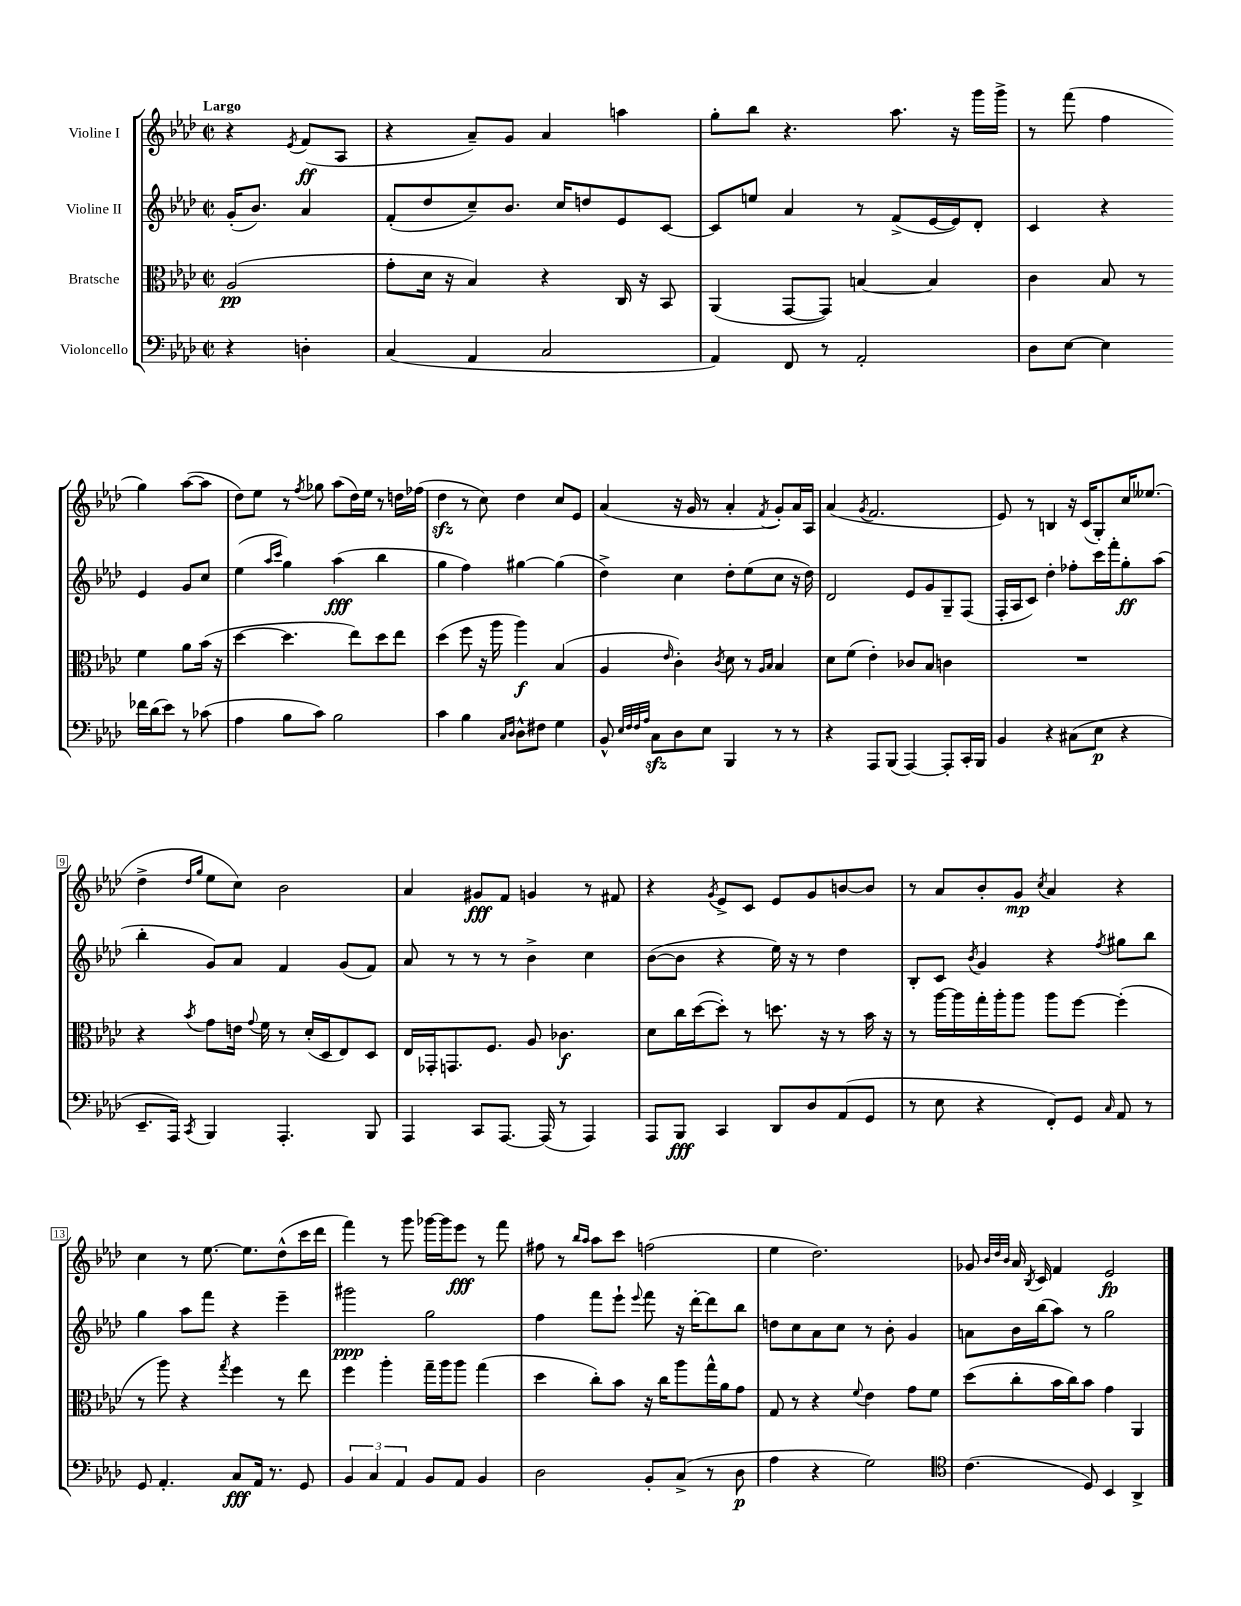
<<
\new StaffGroup <<
\new Staff = "s0" \with { instrumentName = "Violine I" } {
    \clef treble \key aes \major \defaultTimeSignature \time 2/2 \partial 2 \tempo "Largo"
    \autoBeamOff r4 \acciaccatura { ees'8 } f'8[\ff( aes8] |
    r4 aes'8[--) g'8] aes'4 a''4 |
    g''8[-. bes''8] r4. aes''8. r16 g'''16[ g'''16]-> |
    r8 f'''8( f''4 g''4) aes''8[~( aes''8] |
    des''8[) ees''8] r8 \acciaccatura { f''8 } ges''8 aes''8[( des''16) ees''16] r8 d''16[ fes''16]( |
    des''4\sfz r8 c''8) des''4 c''8[ ees'8] |
    aes'4( r16 g'16 r8 aes'4-. \acciaccatura { f'8 } g'8[-.) aes'16 aes16] |
    aes'4( \acciaccatura { g'8 } f'2. |
    ees'8) r8 b4 r16 c'16[( g8-.) c''16 eeses''8.]( |
    des''4-> \grace { des''16[ g''16] } ees''8[ c''8]) bes'2 |
    aes'4 gis'8[\fff f'8] g'4 r8 fis'8 |
    r4 \acciaccatura { g'8 } ees'8[-> c'8] ees'8[ g'8 b'8~ b'8] |
    r8 aes'8[ bes'8-. g'8]\mp \acciaccatura { c''8 } aes'4 r4 |
    c''4 r8 ees''8.~ ees''8.[ des''8-^( c'''16 des'''16] |
    f'''4) r8 g'''8 ges'''16[~ ges'''16 ees'''8]\fff r8 f'''8 |
    fis''8 r8 \grace { bes''16[ aes''16] } aes''8[ c'''8] f''2( |
    ees''4 des''2.) |
    ges'8 \grace { bes'32[ des''32 bes'32] } aes'16 \acciaccatura { bes8 } c'16 f'4 ees'2\fp \bar "|." |
}
\new Staff = "s1" \with { instrumentName = "Violine II" } {
    \clef treble \key aes \major \defaultTimeSignature \time 2/2 \partial 2
    \autoBeamOff g'16[-.( bes'8.]) aes'4 |
    f'8[-.( des''8 c''8--) bes'8.] c''16[ d''8 ees'8 c'8]~ |
    c'8[ e''8] aes'4 r8 f'8[->( ees'16~ ees'16) des'8]-. |
    c'4 r4 ees'4 g'8[ c''8] |
    ees''4( \grace { aes''16[ c'''16] } g''4) aes''4\fff( bes''4 |
    g''4 f''4) gis''4~ gis''4( |
    des''4->) c''4 des''8[-. ees''8( c''8] r16 des''16) |
    des'2 ees'8[ g'8 g8-- f8]( |
    f16[-. aes16 c'8]) des''4-. fes''8[-. c'''16 f'''16-. g''8-.\ff aes''8]( |
    bes''4-. g'8[) aes'8] f'4 g'8[( f'8]) |
    aes'8 r8 r8 r8 bes'4-> c''4 |
    bes'8[~( bes'8] r4 ees''16) r16 r8 des''4 |
    bes8[-. c'8] \acciaccatura { bes'8 } g'4 r4 \acciaccatura { f''8 } gis''8[ bes''8] |
    g''4 aes''8[ f'''8] r4 ees'''4-- |
    gis'''2\ppp g''2 |
    f''4 f'''8[ ees'''8]-! \appoggiatura { ees'''8 } f'''8 r16 des'''16[~-. des'''8 bes''8] |
    d''8[ c''8 aes'8 c''8] r8 bes'8-. g'4 |
    a'8[ bes'16 bes''16( aes''8]) r8 g''2 \bar "|." |
}
\new Staff = "s2" \with { instrumentName = "Bratsche" } {
    \clef alto \key aes \major \defaultTimeSignature \time 2/2 \partial 2
    \autoBeamOff aes2\pp( |
    g'8[-. des'16] r16 bes4) r4 c16 r16 bes,8 |
    aes,4( g,8[~ g,8]) b4~ b4 |
    c'4 bes8 r8 f'4 aes'8[ bes'16]( r16 |
    des''4~ des''4. ees''8[) des''8 ees''8] |
    des''4( f''8 r16 aes''16 aes''4\f) bes4( |
    aes4 \grace { ees'16 } c'4-.) \acciaccatura { c'8 } des'8 r8 \grace { aes16[ bes16] } bes4 |
    des'8[ f'8]( ees'4-.) ces'8[ bes8] c'4 |
    R1 |
    r4 \acciaccatura { bes'8 } g'8[ e'16] \appoggiatura { g'8 } f'16 r8 des'16[-.( des16 ees8) des8] |
    ees16[ ges,16-. g,8. f8.] aes8 ces'4.\f |
    des'8[ c''16 des''16~( des''8]-.) r8 d''8. r16 r8 bes'16 r16 |
    r8 aes''16[~ aes''16 g''16-. aes''16-. aes''8] aes''8[ f''8]~ f''4-.( |
    r8 aes''8) r4 \acciaccatura { g''8 } f''4 r8 ees''8 |
    f''4 aes''4-. g''16[-- aes''16 aes''8] g''4( |
    des''4 c''8[-.) bes'8] r16 c''16[ aes''8 g''16-^ aes'16 g'8] |
    g8 r8 r4 \appoggiatura { f'8 } ees'4 g'8[ f'8] |
    des''8[( c''8-. bes'16 c''16) bes'8] g'4 aes,4 \bar "|." |
}
\new Staff = "s3" \with { instrumentName = "Violoncello" } {
    \clef bass \key aes \major \defaultTimeSignature \time 2/2 \partial 2
    \autoBeamOff r4 d4-. |
    c4( aes,4 c2 |
    aes,4) f,8 r8 aes,2-. |
    des8[ ees8]~ ees4 fes'16[ des'16( ees'8]) r8 ces'8( |
    aes4 bes8[ c'8]) bes2 |
    c'4 bes4 \grace { c16[ des16] } des8[-^ fis8] g4 |
    bes,8-^ \grace { ees32[ f32 f32 aes32] } c8[\sfz des8 ees8] bes,,4 r8 r8 |
    r4 aes,,8[ bes,,8]( aes,,4~) aes,,8[-. c,16-. bes,,16] |
    bes,4 r4 cis8[( ees8]\p r4 |
    ees,8.[-- aes,,16]) \acciaccatura { c,8 } bes,,4 aes,,4.-. bes,,8 |
    aes,,4 c,8[ aes,,8.]~ aes,,16( r8 aes,,4) |
    aes,,8[ bes,,8]\fff c,4 des,8[ des8 aes,8( g,8] |
    r8 ees8 r4 f,8[-.) g,8] \grace { c16 } aes,8 r8 |
    g,8 aes,4.-. c8[\fff aes,16] r8. g,8 |
    \tuplet 3/2 { bes,4 c4 aes,4 } bes,8[ aes,8] bes,4 |
    des2 bes,8[-. c8]->( r8 des8\p |
    aes4 r4 g2) |
    \clef tenor c'4.( des8) bes,4 aes,4-> \bar "|." |
}
>>
>>
\layout { \context { \Score \override BarNumber.stencil = #(make-stencil-boxer 0.1 0.3 ly:text-interface::print) } }
